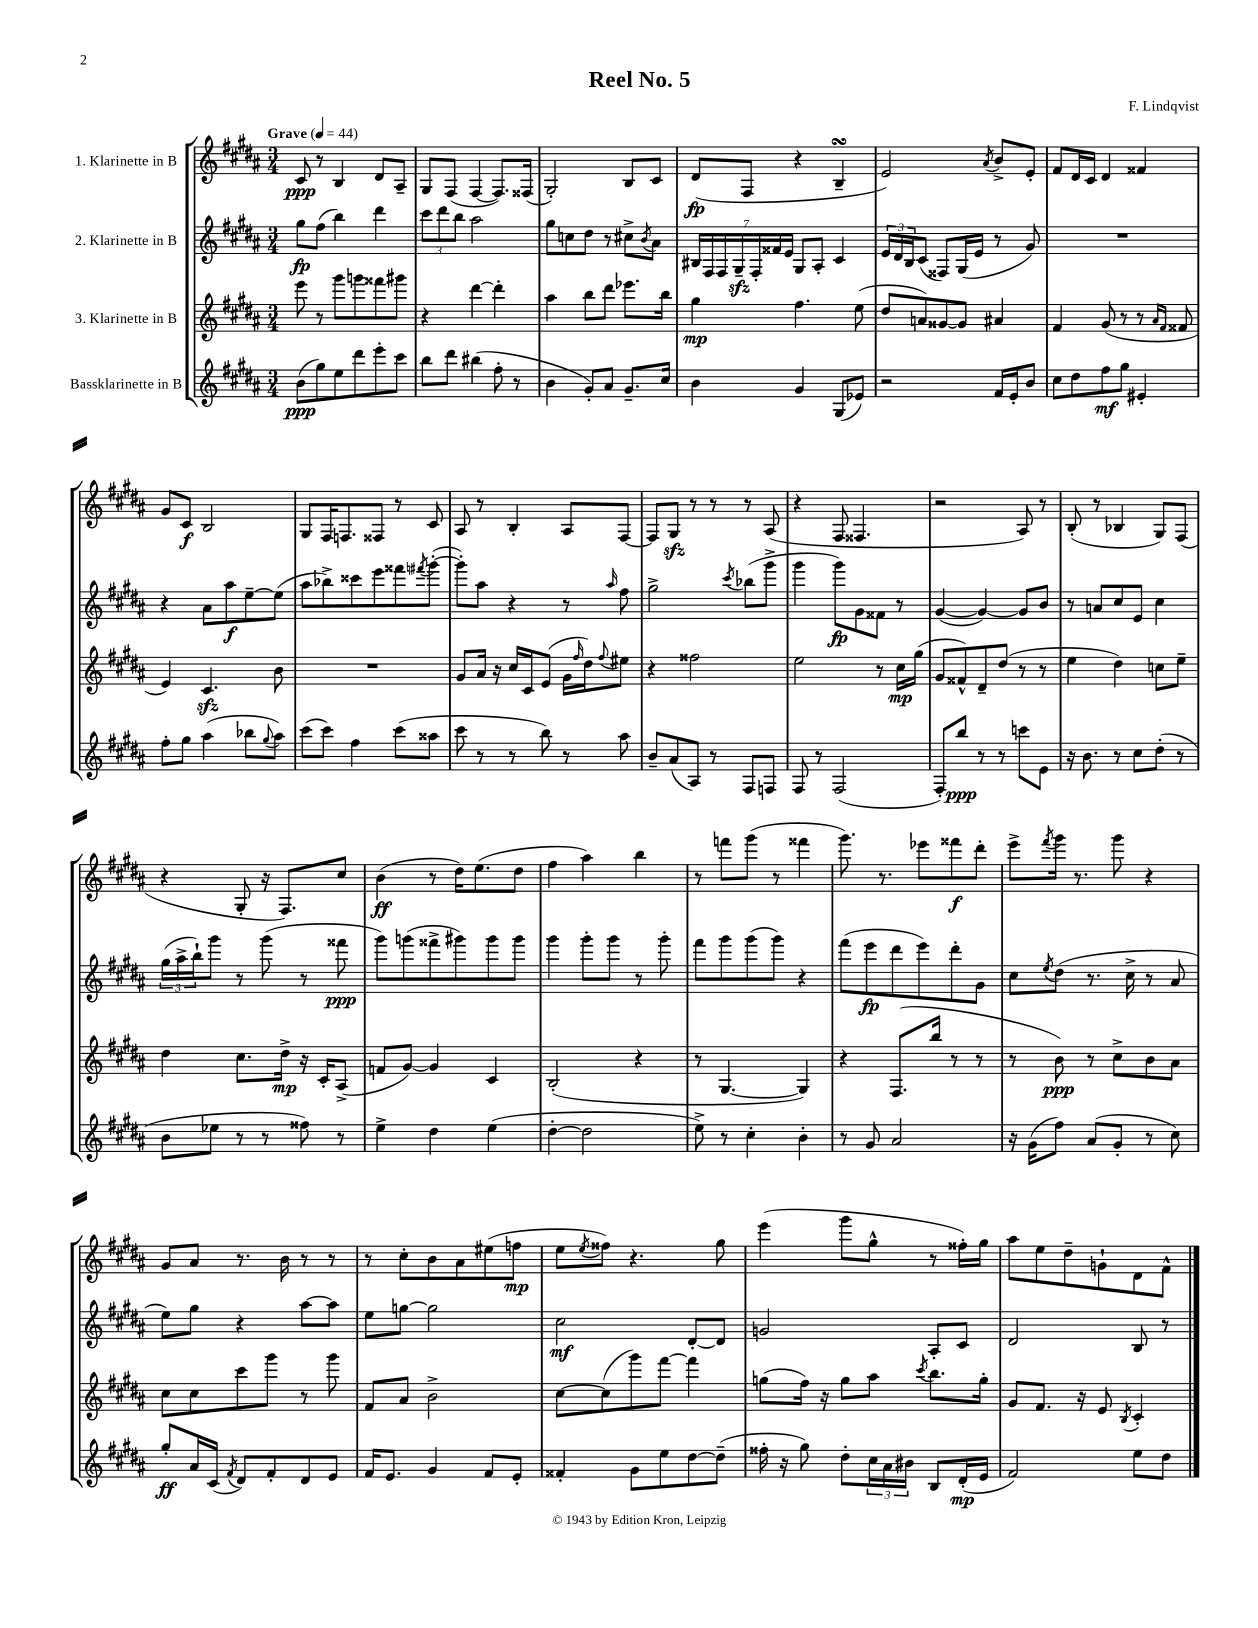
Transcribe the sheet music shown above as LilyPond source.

\header { title = "Reel No. 5" composer = "F. Lindqvist" }
<<
\new StaffGroup <<
\new Staff = "s0" \with { instrumentName = "1. Klarinette in B" } {
    \clef treble \key b \major \numericTimeSignature \time 3/4 \tempo "Grave" 4 = 44
    cis'8\ppp r8 b4 dis'8 ais8-- |
    gis8 fis8( fis4~ fis8.) fisis16( |
    gis2-.) b8 cis'8 |
    dis'8\fp( fis8 r4 b4--\turn |
    e'2) \acciaccatura { ais'8 } b'8-> e'8-. |
    fis'8 dis'16 cis'16 dis'4 fisis'4 |
    gis'8 cis'8\f b2 |
    gis8 fis16 f8. fisis8 r8 cis'8 |
    ais8 r8 b4-. ais8 fis8~ |
    fis8 gis8\sfz r8 r8 r8 ais8( |
    r4 fis8 fisis4. |
    r2 ais8) r8 |
    b8-.( r8 bes4 gis8) fis8( |
    r4 gis8-. r16 fis8.) cis''8 |
    b'4\ff( r8 dis''16) e''8.( dis''8 |
    fis''4 ais''4) b''4 |
    r8 f'''8 gis'''8( r8 fisis'''4 |
    gis'''8.) r8. ees'''8 fisis'''8\f dis'''8-. |
    e'''8-> \acciaccatura { fis'''8 } gis'''16 r8. gis'''8 r4 |
    gis'8 ais'8 r8. b'16 r8 r8 |
    r8 cis''8-. b'8 ais'8 eis''8( f''8\mp |
    e''8 \acciaccatura { e''8 } fisis''8) r4. gis''8 |
    e'''4( gis'''8 gis''8-^ r8 fisis''16-.) gis''16 |
    ais''8 e''8 dis''8-- g'8-! dis'8 fis'8-^ \bar "|." |
}
\new Staff = "s1" \with { instrumentName = "2. Klarinette in B" } {
    \clef treble \key b \major \numericTimeSignature \time 3/4
    gis''8\fp fis''8( b''4) dis'''4 |
    \tuplet 3/2 { cis'''8 dis'''8 b''8 } ais''2 |
    gis''8 c''8 dis''8 r8 cis''8-> \acciaccatura { b'8 } ais'8 |
    \tuplet 7/4 { bis16 fis16 fis16 gis16--\sfz fis16-. fisis'16 e'16 } gis8 ais8-. cis'4 |
    \tuplet 3/2 { e'16 dis'16 b16 } cis'8( fisis8) gis16( e'16 r8 gis'8) |
    R2. |
    r4 ais'8 ais''8\f e''8~-- e''8( |
    ais''8 bes''8->) cisis'''8 e'''8 fisis'''8 \acciaccatura { fis'''8 } gis'''8~-.( |
    gis'''8-.) ais''8 r4 r8 \grace { ais''16 } fis''8 |
    gis''2-> \acciaccatura { cis'''8 } bes''8( gis'''8-> |
    gis'''4 gis'''8\fp) gis'8 fisis'8 r8 |
    gis'4~( gis'4~) gis'8 b'8 |
    r8 a'8 cis''8 e'8 cis''4 |
    \tuplet 3/2 { gis''16( ais''16-> b''16-!) } gis'''8 r8 gis'''8( r8 fisis'''8\ppp |
    gis'''8) g'''8( fisis'''8-> gis'''8) gis'''8 gis'''8 |
    gis'''4 gis'''8-. gis'''8 r8 gis'''8-. |
    fis'''8 gis'''8 gis'''8( gis'''8) r4 |
    fis'''8( e'''8\fp dis'''8 e'''8) dis'''8-. gis'8 |
    cis''8 \acciaccatura { e''8 } dis''8( r8. cis''16-> r8 ais'8 |
    e''8) gis''8 r4 ais''8~ ais''8 |
    e''8 g''8~ g''2 |
    cis''2\mf dis'8~-. dis'8 |
    g'2 ais8-. cis'8 |
    dis'2 b8 r8 \bar "|." |
}
\new Staff = "s2" \with { instrumentName = "3. Klarinette in B" } {
    \clef treble \key b \major \numericTimeSignature \time 3/4
    e'''8 r8 gis'''8 g'''8 fisis'''8 gis'''8 |
    r4 dis'''4~ dis'''4-. |
    ais''4 b''8 dis'''8 ees'''8. b''16 |
    gis''4\mp fis''4. e''8( |
    dis''8 a'8) gisis'8~ gisis'8 ais'4 |
    fis'4 gis'8( r8 r8 \grace { ais'16 fis'16 } fisis'8 |
    e'4) cis'4.\sfz b'8 |
    R2. |
    gis'8 ais'16 r16 cis''16 cis'16 e'8( gis'16 \grace { fis''16 } dis''16) \appoggiatura { fis''8 } eis''8 |
    r4 fisis''2 |
    e''2 r8 cis''16\mp gis''16( |
    gis'8 fisis'8-^) dis'8-- dis''8( r8 r8 |
    e''4 dis''4) c''8 e''8-- |
    dis''4 cis''8. dis''16->\mp r16 cis'16-. ais8->( |
    f'8 gis'8~) gis'4 cis'4 |
    b2-.( r4 |
    r8 gis4.~ gis4) |
    r4 fis8.( b''16 r8 r8 |
    r8 b'8\ppp) r8 cis''8-> b'8 ais'8 |
    cis''8 cis''8 cis'''8 gis'''8 r8 gis'''8 |
    fis'8 ais'8 b'2-> |
    cis''8~ cis''8( gis'''8) fis'''8~ fis'''4 |
    g''8( fis''16) r16 g''8 ais''8 \acciaccatura { cis'''8 } b''8. g''16-. |
    gis'8 fis'8. r16 e'8 \acciaccatura { b8 } cis'4-. \bar "|." |
}
\new Staff = "s3" \with { instrumentName = "Bassklarinette in B" } {
    \clef treble \key b \major \numericTimeSignature \time 3/4
    b'8\ppp( gis''8) e''8 dis'''8 e'''8-. cis'''8 |
    b''8 dis'''8 bis''4( fis''8-. r8 |
    b'4 gis'8-.) ais'8 gis'8.-- cis''16 |
    b'4 gis'4 gis8( ees'8) |
    r2 fis'16 e'16-. b'8 |
    cis''8 dis''8 fis''8\mf gis''8 eis'4-. |
    fis''8-. gis''8 ais''4( bes''8 \appoggiatura { gis''8 } ais''8) |
    cis'''8( cis'''8) fis''4 cis'''8( aisis''8 |
    cis'''8 r8 r8 b''8) r8 ais''8 |
    b'8-- ais'8( ais8) r8 fis8 f8 |
    fis8 r8 fis2( |
    fis8-.) b''8\ppp r8 r8 c'''8 e'8 |
    r16 b'8. r8 cis''8 dis''8-.( r8 |
    b'8 ees''8 r8 r8 fisis''8) r8 |
    e''4-> dis''4 e''4( |
    dis''4~-. dis''2 |
    e''8->) r8 cis''4-. b'4-. |
    r8 gis'8 ais'2 |
    r16 gis'16( fis''8) ais'8( gis'8-. r8 cis''8) |
    gis''8-.\ff ais'16 cis'16( \acciaccatura { fis'8 } dis'8) fis'8-. dis'8 e'8 |
    fis'16 e'8. gis'4 fis'8 e'8-. |
    fisis'4-. gis'8 e''8 dis''8~ dis''8--( |
    fisis''16-. r16 gis''8) dis''8-. \tuplet 3/2 { cis''16 ais'16 bis'16 } b8 dis'16-.\mp( e'16 |
    fis'2) e''8 dis''8 \bar "|." |
}
>>
>>
\layout { \context { \Score \remove "Bar_number_engraver" } }
